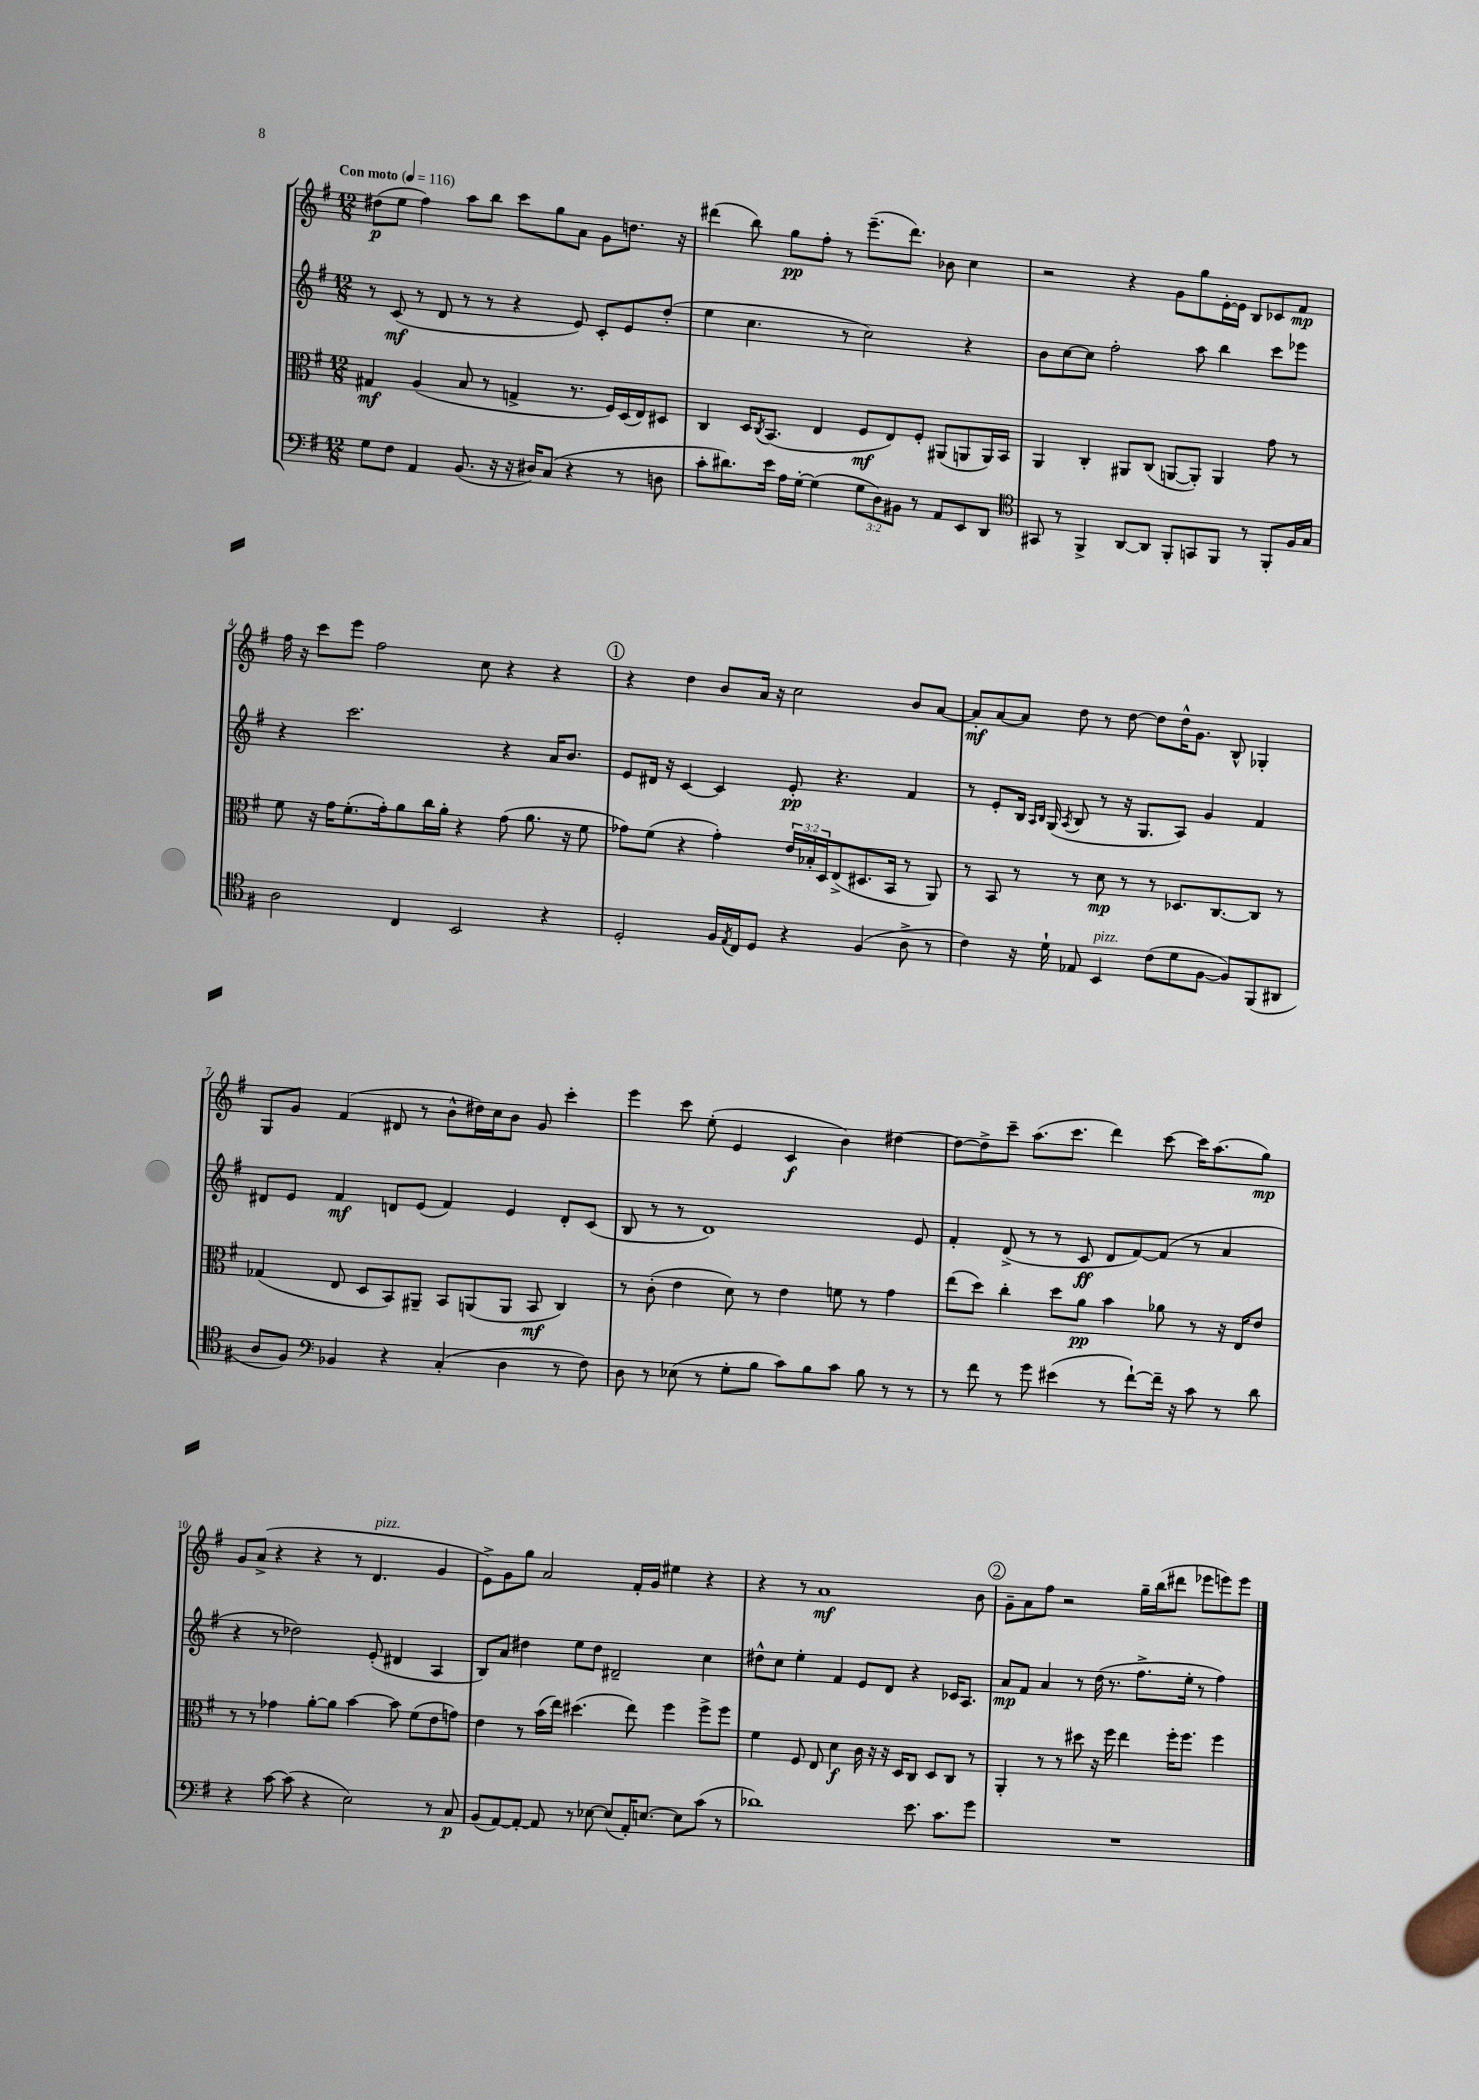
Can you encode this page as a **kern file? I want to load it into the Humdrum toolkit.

**kern	**kern	**kern	**kern
*staff4	*staff3	*staff2	*staff1
*clefF4	*clefC3	*clefG2	*clefG2
*k[f#]	*k[f#]	*k[f#]	*k[f#]
*M12/8	*M12/8	*M12/8	*M12/8
*MM116	*MM116	*MM116	*MM116
8G\L	4G#/	8r	(8dd#\L
8F#\J	.	(8c/	8ee\J
4AA/	(4A/	8r	4ff#\)
.	.	8d/	.
(8.BB/	8B/	8r	8aa\L
.	8r	8r	8bb\J
16r	.	.	.
16r	4G^/	4r	8ccc\L
16D#/LK)	.	.	.
(8C/J	.	.	8gg\
4r	8.r	8e/)	8a\J
.	.	8c'/L	8g\L
.	16F#/LL)	.	.
8r	(16D/	8e/	8.dd\J
.	16E/J)	.	.
8D\	8D#/J	(8dd'/J	.
.	.	.	16r
=	=	=	=
8c'\L	4C/	4ee\	(4ddd#\
8.d#\)	.	.	.
.	16D/LK	4.cc\	8bb\)
.	8qC/	.	.
16e\Jk	(8.BB/J	.	.
16A\LL	.	.	8gg\L
[16G'\JJ	.	.	.
(4G\]	4E/	.	8ff#'\J
.	.	8r	8r
12G\L	8F#/L	2cc\)	(8.eee~\L
12D\)	.	.	.
.	8E/)	.	.
12BB#\J	.	.	.
.	.	.	8.ddd#\J)
8r	8F#'/J	.	.
8AA/L	(8AA#/L	.	8b-\
8EE/	8AA/	4r	4cc\
8DD/J	16AA/L)	.	.
.	16BB/JJ	.	.
=	=	=	=
*clefC4	*	*	*
8GG#/	4AA/	8b\L	2r
8r	.	[8cc\	.
4FF#^/	4C'/	8cc\]J	.
.	.	2ff#'\	.
[8AA/L	8AA#/L	.	4r
8AA/]J	(8C/J	.	.
8FF#'/L	[8AA/L	.	8g\L
8GG/	8AA'/]J)	8aa\	8gg\
8FF#/J	4AA/	4bb\	[16e'\L
.	.	.	16e\]JJ
8r	.	.	8B/L
8FF#'/L	8g\	8ccc\L	8c-/
16F#/L	8r	8eee-\J	8f#/J
16G/JJ	.	.	.
=	=	=	=
2A\	8f#\	4r	16ff#\
.	.	.	16r
.	16r	.	8ccc\L
.	16g\LK	.	.
.	(8.f#'\	2.ccc\	8eee\J
.	.	.	2ff#\
.	16g'\k)	.	.
4C/	8a\	.	.
.	16cc\L	.	.
.	16a'\JJ	.	.
2BB/	4r	.	.
.	.	.	8cc\
.	(8g\	4r	4r
.	8.a\	.	.
4r	.	16a/LK	4r
.	16r	8.b/J	.
.	8f#\	.	.
=	=	=	=
2D'/	8g-\L)	8e/L	4r
.	(8f#\J	16d#/Jk	.
.	.	16r	.
.	4r	[4c/	4dd\
16F#/LL	4g-'\)	4c/]	8b/L
8qE/	.	.	.
16C/J	.	.	.
8D/J	.	.	16a/Jk
.	.	.	16r
4r	24e/LL	8e'/	2cc\
.	24B-'/	.	.
.	24D/J	.	.
.	(8E^/	4.r	.
(4F#/	8.D#/	.	.
.	16BB/Jk	.	.
8A^\	8r	4f#/	8b/L
8r	8AA/)	.	[8a/J
=	=	=	=
4c\)	8r	8r	8a'/]L
.	8BB/	8e'/L	[8a/
16r	8r	16B/Jk	8a/]J
.	.	16qqA/LL	.
.	.	16qqB/JJ	.
16d`\	.	(16G/	.
.	.	8qA/	.
8E-/	8r	8B/	8dd\
4BB/	8d\	8r	8r
.	8r	16r	[8dd\
.	.	8.G/L	.
(8c\L	8r	.	8dd\]L
8d\	8.D-/L	8A/J)	16dd^^\K
.	.	.	8.g\J
[8F#\J	.	4g/	.
.	[8.C/	.	.
8F#/]L)	.	.	8B^^/
(8FF#/	8C/]J	4f#/	4G-'/
8AA#/J	8r	.	.
=	=	=	=
8A/L	(4G-/	8d#/L	8G/L
8F#/J)	.	8e/J	8g/J
*clefF4	*	*	*
4BB-/	8E/	4f#/	(4f#/
.	8D/L	.	.
4r	8BB/)	8d/L	8d#/
.	8AA#~/J	(8e/J	8r
(4C'/	8BB/L	4f#/)	8b^^\L
.	(8AA/	.	16dd#\L)
.	.	.	16cc\J
4D\	8AA/J	4e/	8b\J
.	8BB/	.	8g/
8r	4C/)	8d'/L	4ccc'\
8F#\)	.	(8c/J	.
=	=	=	=
8D\	8r	8B/	4eee\
8r	(8c'\	8r	.
(8E-\	4e\	8r	8ccc\
8r	.	1d)	(8ee'\
8G'\L	8d\)	.	4e/
8B\J	8r	.	.
8c\L)	4e\	.	4c/
8B\	.	.	.
8c\J	8f\	.	4b\)
8B\	8r	.	.
8r	4g\	.	[4dd#\
8r	.	8e/	.
=	=	=	=
8r	(8ee\L	4f#'/	8dd#\_L
8f#\	8dd\J)	.	8dd#^\]
8r	4cc'\	(8d^/	8ccc~\J
8g\	.	8r	(8.aa\L
(4e#\	8dd\L	8r	.
.	.	.	8.ccc\J
.	8a\J	8c/	.
8r	4b\	8d/L	4ddd\)
[8f#`\L)	.	[8f#/)	.
16f#~\]Jk	8a-\	(8f#/]J	[8ccc\
16r	.	.	.
8c\	8r	8r	16ccc\]LK
.	.	.	(8.aa\
8r	16r	4a/	.
.	16E/LK	.	.
8d\	8e/J	.	8gg\J)
=	=	=	=
4r	8r	4r	8g/L
.	8r	.	(8a^/J
[8c\	4g-\	8r	4r
(8c\]	.	2dd-\)	.
4r	[8a'\L	.	4r
.	8a\]J	.	.
2E\)	[4b\	.	8r
.	.	(8e'/	4.d/
.	8b\]	4d#/	.
.	(8f#\L	.	.
8r	8e\	4A/	4g/
8C/	8g\J)	.	.
=	=	=	=
(8BB/L	4e\	8B/L)	8e^\L)
[8AA/)	.	8a/J	8g\
8AA'/_J	8r	4dd#\	8gg\J
8AA/]	(16b\LL	.	2a/
.	16ee\JJ)	.	.
8r	(4.dd#\	8ee\L	.
[8E-\	.	8dd#\J	.
(8E-/]L	.	2d#~/	.
16AA'/K)	8ee\)	.	16f#'/LL
[8.E/J	.	.	16g/JJ
.	4ff#\	.	4ee#\
8E\]L	.	.	.
(8c\J	8ff#^\L	4cc\	4r
8r	8ff#\J	.	.
=	=	=	=
1d-)	4f#\	8dd#^^\L	4r
.	.	8cc\J	.
.	8F#/	4ee'\	8r
.	8E/	.	1a
.	4d\	4f#/	.
.	16c\	8e/L	.
.	16r	.	.
.	16r	8d/J	.
.	16D/LK	.	.
8.e\	8C/J	4r	.
.	8D/L	.	.
8.c\L	.	.	.
.	8C/J	16c-/LK	.
.	.	8.A/J	.
8g\J	8r	.	8b\
=	=	=	=
1.r	4AA'/	8a/L	8g~\L
.	.	8f#/J	8a\
.	8r	4a/	8ff#\J
.	8r	.	2r
.	8dd#\	8r	.
.	16r	(16dd\	.
.	16ff#\	8.r	.
.	4ee\	.	.
.	.	8.ff#^\L	16gg~\LL
.	.	.	(16bb\J
.	16ff#'\LK	.	8ddd#\J
.	8.ff#\J	16ee'\Jk	.
.	.	8r	8eee-\L
.	4ff#\	4ff#\)	8eee\)
.	.	.	8eee\J
==	==	==	==
*-	*-	*-	*-
